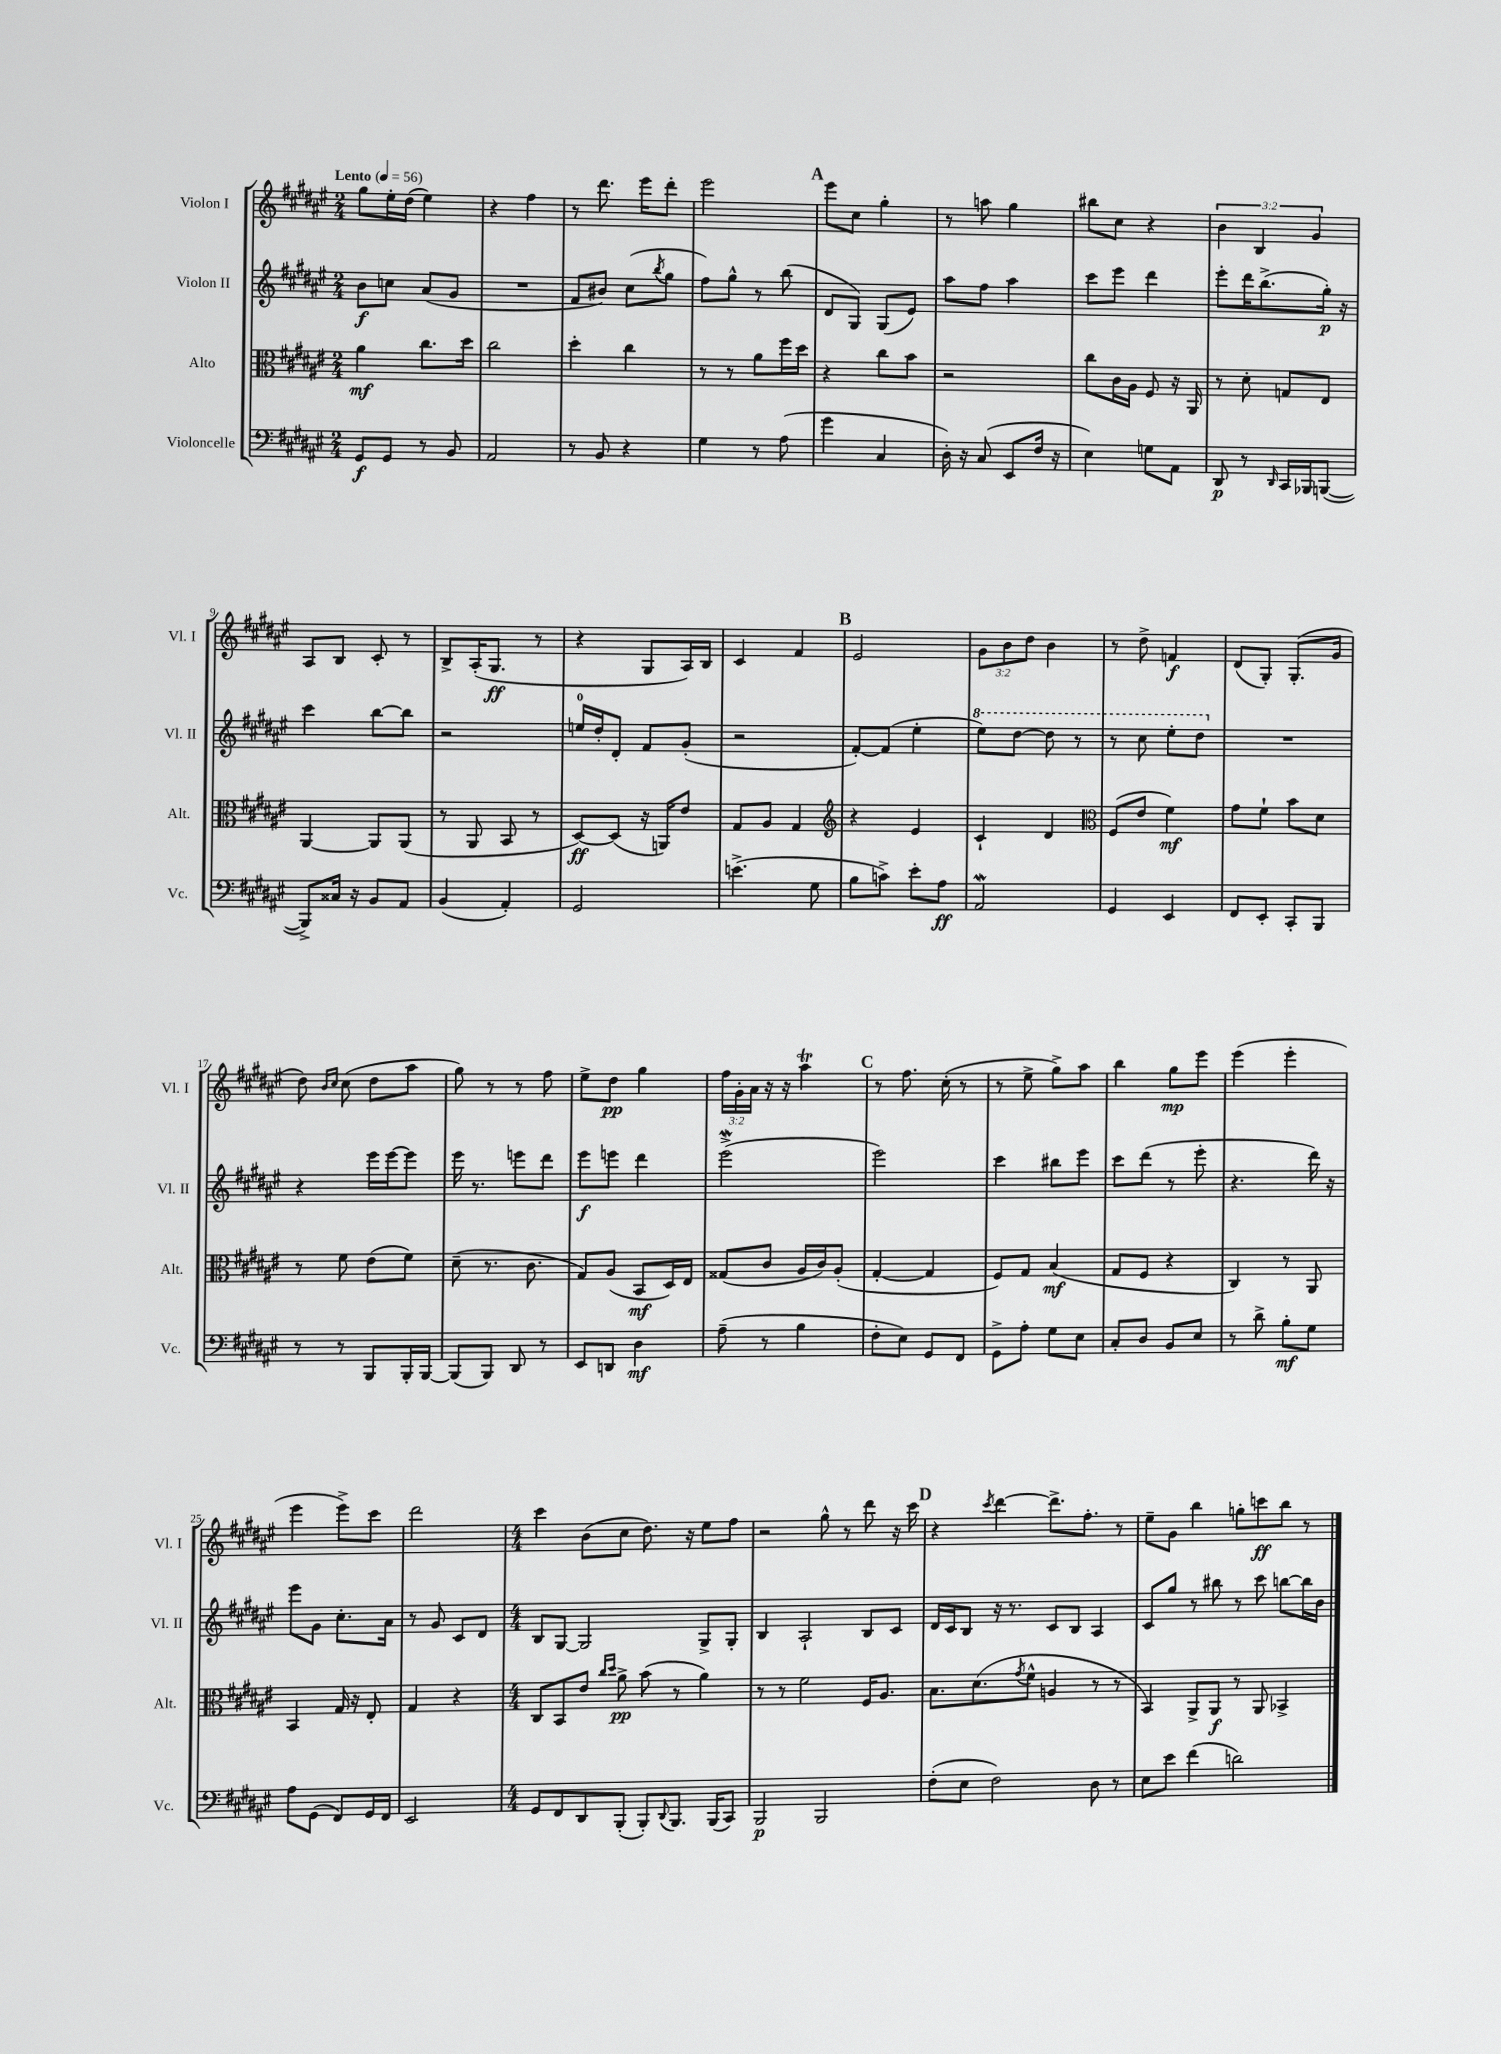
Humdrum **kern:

**kern	**dynam	**kern	**dynam	**kern	**dynam	**kern	**dynam
*part4	*part4	*part3	*part3	*part2	*part2	*part1	*part1
*staff4	*staff4	*staff3	*staff3	*staff2	*staff2	*staff1	*staff1
*I"Violoncelle	*	*I"Alto	*	*I"Violon II	*	*I"Violon I	*
*I'Vc.	*	*I'Alt.	*	*I'Vl. II	*	*I'Vl. I	*
*clefF4	*	*clefC3	*	*clefG2	*	*clefG2	*
*k[f#c#g#d#a#e#]	*	*k[f#c#g#d#a#e#]	*	*k[f#c#g#d#a#e#]	*	*k[f#c#g#d#a#e#]	*
*M2/4	*	*M2/4	*	*M2/4	*	*M2/4	*
*MM56	*	*MM56	*	*MM56	*	*MM56	*
=1	=1	=1	=1	=1	=1	=1	=1
!	!	!	!	!	!	!LO:TX:a:B:t=Lento	!
8GG#/L	f	4a#\	mf	8b\L	f	8gg#\L	.
8GG#/J	.	.	.	8ccn\J	.	16ee#'\L	.
.	.	.	.	.	.	(16dd#\JJ	.
8r	.	8.cc#\L	.	(8a#/L	.	4ee#\)	.
8BB/	.	.	.	8g#/J	.	.	.
.	.	16dd#\Jk	.	.	.	.	.
=2	=2	=2	=2	=2	=2	=2	=2
2AA#/	.	2cc#\	.	2r	.	4r	.
.	.	.	.	.	.	4ff#\	.
=3	=3	=3	=3	=3	=3	=3	=3
8r	.	4dd#'\	.	8f#/L	.	8r	.
8BB/	.	.	.	8b#X/J)	.	8.ddd#\	.
4r	.	4cc#\	.	(8cc#\L	.	.	.
.	.	.	.	.	.	16eee#\KL	.
.	.	.	.	8qbb/	.	.	.
.	.	.	.	8gg#\J	.	8ddd#'\J	.
=4	=4	=4	=4	=4	=4	=4	=4
4G#\	.	8r	.	8ff#\L)	.	2eee#\	.
.	.	8r	.	8gg#^^\J	.	.	.
8r	.	8a#\L	.	8r	.	.	.
(8A#\	.	16ff#\L	.	(8bb\	.	.	.
.	.	16dd#\JJ	.	.	.	.	.
!!LO:REH:place=s1:t=A
=5	=5	=5	=5	=5	=5	=5	=5
4g#\	.	4r	.	8d#/L	.	8eee#\L	.
.	.	.	.	8G#/J)	.	8cc#\J	.
4C#/	.	8cc#\L	.	(8G#/L	.	4gg#'\	.
.	.	8b\J	.	8e#/J)	.	.	.
=6	=6	=6	=6	=6	=6	=6	=6
16D#'\)	.	2r	.	8aa#\L	.	8r	.
16r	.	.	.	.	.	.	.
(8C#/	.	.	.	8ff#\J	.	8aan\	.
8EE#/L	.	.	.	4aa#\	.	4gg#\	.
16F#/Jk	.	.	.	.	.	.	.
16r	.	.	.	.	.	.	.
=7	=7	=7	=7	=7	=7	=7	=7
4E#\)	.	8cc#\L	.	8ccc#\L	.	8bb#X\L	.
.	.	16c#\L	.	8eee#\J	.	8cc#\J	.
.	.	16A#\JJ	.	.	.	.	.
8Gn\L	.	8F#/	.	4ddd#\	.	4r	.
8AA#\J	.	16r	.	.	.	.	.
.	.	16AA#/	.	.	.	.	.
=8	=8	=8	=8	=8	=8	=8	=8
8DD#/	p	8r	.	8eee#'\L	.	6b\	.
8r	.	8d#'\	.	16ddd#\K	.	.	.
.	.	.	.	.	.	6B/	.
.	.	.	.	(8.bb^\	.	.	.
16qqDD#/	.	.	.	.	.	.	.
16CC#/LL	.	8Gn/L	.	.	.	.	.
16BBB-X/J	.	.	.	.	.	.	.
.	.	.	.	.	.	6g#/	.
([8BBBn/J	.	8E#/J	.	16gg#'\Jk)	p	.	.
.	.	.	.	16r	.	.	.
!!LO:LB:g=z
=9	=9	=9	=9	=9	=9	=9	=9
8BBB^/L])	.	[4AA#/	.	4ccc#\	.	8A#/L	.
16C##X/Jk	.	.	.	.	.	8B/J	.
16r	.	.	.	.	.	.	.
8BB/L	.	8AA#/L]	.	[8bb\L	.	8c#'/	.
8AA#/J	.	(8AA#/J	.	8bb\J]	.	8r	.
=10	=10	=10	=10	=10	=10	=10	=10
(4BB/	.	8r	.	2r	.	8B^/L	.
.	.	8AA#/	.	.	.	(16A#'/K	.
.	.	.	.	.	.	8.G#/J	ff
4AA#'/)	.	8BB/	.	.	.	.	.
.	.	8r	.	.	.	8r	.
=11	=11	=11	=11	=11	=11	=11	=11
2GG#/	.	[8D#/L)	ff	16een/LL	.	4r	.
.	.	.	.	16dd#'/J	.	.	.
.	.	(8D#/J]	.	8d#'/J	.	.	.
.	.	16r	.	8f#/L	.	8G#/L	.
.	.	16AAn/KL)	.	.	.	.	.
.	.	8e#/J	.	(8g#'/J	.	16A#/L)	.
.	.	.	.	.	.	16B/JJ	.
=12	=12	=12	=12	=12	=12	=12	=12
(4.en^\	.	8G#/L	.	2r	.	4c#/	.
.	.	8A#/J	.	.	.	.	.
.	.	4G#/	.	.	.	4f#/	.
8G#\	.	.	.	.	.	.	.
!!LO:REH:place=s1:t=B
=13	=13	=13	=13	=13	=13	=13	=13
*	*	*clefG2	*	*	*	*	*
8B\L	.	4r	.	[8f#'/L)	.	2e#/	.
8cn^\J)	.	.	.	(8f#/J]	.	.	.
8e#'\L	.	4e#/	.	4ee#'\	.	.	.
8A#\J	ff	.	.	.	.	.	.
=14	=14	=14	=14	=14	=14	=14	=14
*	*	*	*	*8va	*	*	*
2AA#W/	.	4c#`/	.	8eee#\L)	.	12g#\L	.
.	.	.	.	.	.	12b\	.
.	.	.	.	[8ddd#\J	.	.	.
.	.	.	.	.	.	12dd#\J	.
.	.	4d#/	.	8ddd#\]	.	4b\	.
.	.	.	.	8r	.	.	.
=15	=15	=15	=15	=15	=15	=15	=15
*	*	*clefC3	*	*	*	*	*
4GG#/	.	(8F#/L	.	8r	.	8r	.
.	.	8e#/J	.	8ccc#\	.	8dd#^\	.
4EE#/	.	4f#\)	mf	8eee#'\L	.	4fn/	f
.	.	.	.	8ddd#\J	.	.	.
=16	=16	=16	=16	=16	=16	=16	=16
*	*	*	*	*X8va	*	*	*
8FF#/L	.	8g#\L	.	2r	.	(8d#/L	.
8EE#'/J	.	8f#`\J	.	.	.	8G#'/J)	.
8CC#'/L	.	8b\L	.	.	.	(8.G#'/L	.
8BBB/J	.	8d#\J	.	.	.	.	.
.	.	.	.	.	.	16g#/Jk	.
!!LO:LB:g=z
=17	=17	=17	=17	=17	=17	=17	=17
8r	.	8r	.	4r	.	8dd#\)	.
.	.	.	.	.	.	16qqb/LL	.
.	.	.	.	.	.	16qqcc#/JJ	.
8r	.	8f#\	.	.	.	(8cc#\	.
8BBB/L	.	(8e#\L	.	16eee#\LL	.	8dd#\L	.
.	.	.	.	[16eee#\J	.	.	.
16BBB'/L	.	8f#\J)	.	8eee#\J]	.	8aa#\J	.
[16BBB/JJ	.	.	.	.	.	.	.
=18	=18	=18	=18	=18	=18	=18	=18
(8BBB/L]	.	(8d#~\	.	16eee#\	.	8gg#\)	.
.	.	.	.	8.r	.	.	.
8BBB/J)	.	8.r	.	.	.	8r	.
8DD#/	.	.	.	8eeen\L	.	8r	.
.	.	8.c#\	.	.	.	.	.
8r	.	.	.	8ddd#\J	.	8ff#\	.
=19	=19	=19	=19	=19	=19	=19	=19
8EE#/L	.	8G#/L)	.	8eee#\L	f	8ee#^\L	.
8DDn/J	.	(8A#/J	.	8eeen\J	.	8dd#\J	pp
4D#\	mf	8BB/L	mf	4ddd#\	.	4gg#\	.
.	.	16D#/L)	.	.	.	.	.
.	.	16E#/JJ	.	.	.	.	.
=20	=20	=20	=20	=20	=20	=20	=20
(8A#~\	.	(8G##X/L	.	(2eee#W^\	.	24ff#\LL	.
.	.	.	.	.	.	24g#'\	.
.	.	.	.	.	.	24a#\JJ	.
8r	.	8c#/J	.	.	.	16r	.
.	.	.	.	.	.	16r	.
4B\	.	16A#/LL	.	.	.	4aa#t\	.
.	.	16c#/J)	.	.	.	.	.
.	.	(8A#'/J	.	.	.	.	.
!!LO:REH:place=s1:t=C
=21	=21	=21	=21	=21	=21	=21	=21
8F#'\L	.	[4G#'/	.	2eee#\)	.	8r	.
8E#\J)	.	.	.	.	.	8.ff#\	.
8GG#/L	.	4G#/]	.	.	.	.	.
.	.	.	.	.	.	(16cc#'\	.
8FF#/J	.	.	.	.	.	8r	.
=22	=22	=22	=22	=22	=22	=22	=22
8GG#^\L	.	8F#/L)	.	4ccc#\	.	8r	.
8A#'\J	.	8G#/J	.	.	.	8ee#^\	.
8G#\L	.	(4B/	mf	8bb#X\L	.	8gg#^\L)	.
8E#\J	.	.	.	8eee#\J	.	8aa#\J	.
=23	=23	=23	=23	=23	=23	=23	=23
8C#'/L	.	8G#/L	.	8ccc#\L	.	4bb\	.
8D#/J	.	8F#/J	.	(8ddd#\J	.	.	.
8BB/L	.	4r	.	8r	.	8gg#\L	mp
8E#/J	.	.	.	8eee#'\	.	8eee#\J	.
=24	=24	=24	=24	=24	=24	=24	=24
8r	.	4C#/)	.	4.r	.	(4eee#\	.
8d#^\	.	.	.	.	.	.	.
8B'\L	mf	8r	.	.	.	4eee#'\	.
8G#\J	.	8AA#/	.	16ddd#\)	.	.	.
.	.	.	.	16r	.	.	.
!!LO:LB:g=z
=25	=25	=25	=25	=25	=25	=25	=25
8A#\L	.	4BB/	.	8eee#\L	.	4eee#\	.
(8GG#\J	.	.	.	8g#\J	.	.	.
8FF#/L)	.	16G#/	.	8.cc#'\L	.	8eee#^\L)	.
.	.	16r	.	.	.	.	.
16GG#/L	.	8E#'/	.	.	.	8ccc#\J	.
16FF#/JJ	.	.	.	16a#\Jk	.	.	.
=26	=26	=26	=26	=26	=26	=26	=26
2EE#/	.	4G#/	.	8r	.	2ddd#\	.
.	.	.	.	8g#/	.	.	.
.	.	4r	.	8c#/L	.	.	.
.	.	.	.	8d#/J	.	.	.
=27	=27	=27	=27	=27	=27	=27	=27
*M4/4	*	*M4/4	*	*M4/4	*	*M4/4	*
8GG#/L	.	8C#/L	.	8B/L	.	4ccc#\	.
8FF#/	.	8BB/	.	[8G#/J	.	.	.
8DD#/	.	8e#/J	.	2G#/]	.	(8b\L	.
.	.	16qqcc#/LL	.	.	.	.	.
.	.	16qqdd#/JJ	.	.	.	.	.
(8BBB'/J	.	8a#^\	pp	.	.	8cc#\J	.
8BBB'/L)	.	(8b\	.	.	.	8.dd#\)	.
8qqDD#/	.	.	.	.	.	.	.
8.BBB/J	.	8r	.	.	.	.	.
.	.	.	.	.	.	16r	.
.	.	4a#\)	.	8G#^/L	.	8ee#\L	.
(16BBB/KL	.	.	.	.	.	.	.
8CC#/J)	.	.	.	8G#'/J	.	8ff#\J	.
=28	=28	=28	=28	=28	=28	=28	=28
2BBB/	p	8r	.	4B/	.	2r	.
.	.	8r	.	.	.	.	.
.	.	2f#\	.	2A#`/	.	.	.
2BBB/	.	.	.	.	.	8gg#^^\	.
.	.	.	.	.	.	8r	.
.	.	16F#/KL	.	8B/L	.	8ddd#\	.
.	.	8.A#/J	.	.	.	.	.
.	.	.	.	8c#/J	.	16r	.
.	.	.	.	.	.	16ccc#\	.
!!LO:REH:place=s1:t=D
=29	=29	=29	=29	=29	=29	=29	=29
(8F#'\L	.	8.B\L	.	16d#/LL	.	4r	.
.	.	.	.	16c#/J	.	.	.
8E#\J	.	.	.	8B/J	.	.	.
.	.	(8.d#\	.	.	.	.	.
.	.	.	.	.	.	8qccc#/	.
2F#\)	.	.	.	16r	.	[4ddd#\	.
.	.	.	.	8.r	.	.	.
.	.	8qg#/	.	.	.	.	.
.	.	8f#^^\J	.	.	.	.	.
.	.	4An/	.	8c#/L	.	8.ddd#^\L]	.
.	.	.	.	8B/J	.	.	.
.	.	.	.	.	.	8.ff#'\J	.
8D#\	.	8r	.	4A#/	.	.	.
8r	.	8r	.	.	.	8r	.
=30	=30	=30	=30	=30	=30	=30	=30
8E#\L	.	4BB/)	.	8c#/L	.	8ee#~\L	.
8e#\J	.	.	.	8gg#/J	.	8g#\J	.
(4f#\	.	8AA#^/L	.	8r	.	4bb\	.
.	.	8AA#/J	f	8bb#X\	.	.	.
2dn\)	.	8r	.	8r	.	8ggn'\L	.
.	.	8AA#/	.	8ccc#\	.	8cccn\	ff
.	.	4BB-X^/	.	[8bbn\L	.	8bb\J	.
.	.	.	.	16bb\L]	.	8r	.
.	.	.	.	16b\JJ	.	.	.
==	==	==	==	==	==	==	==
*-	*-	*-	*-	*-	*-	*-	*-
